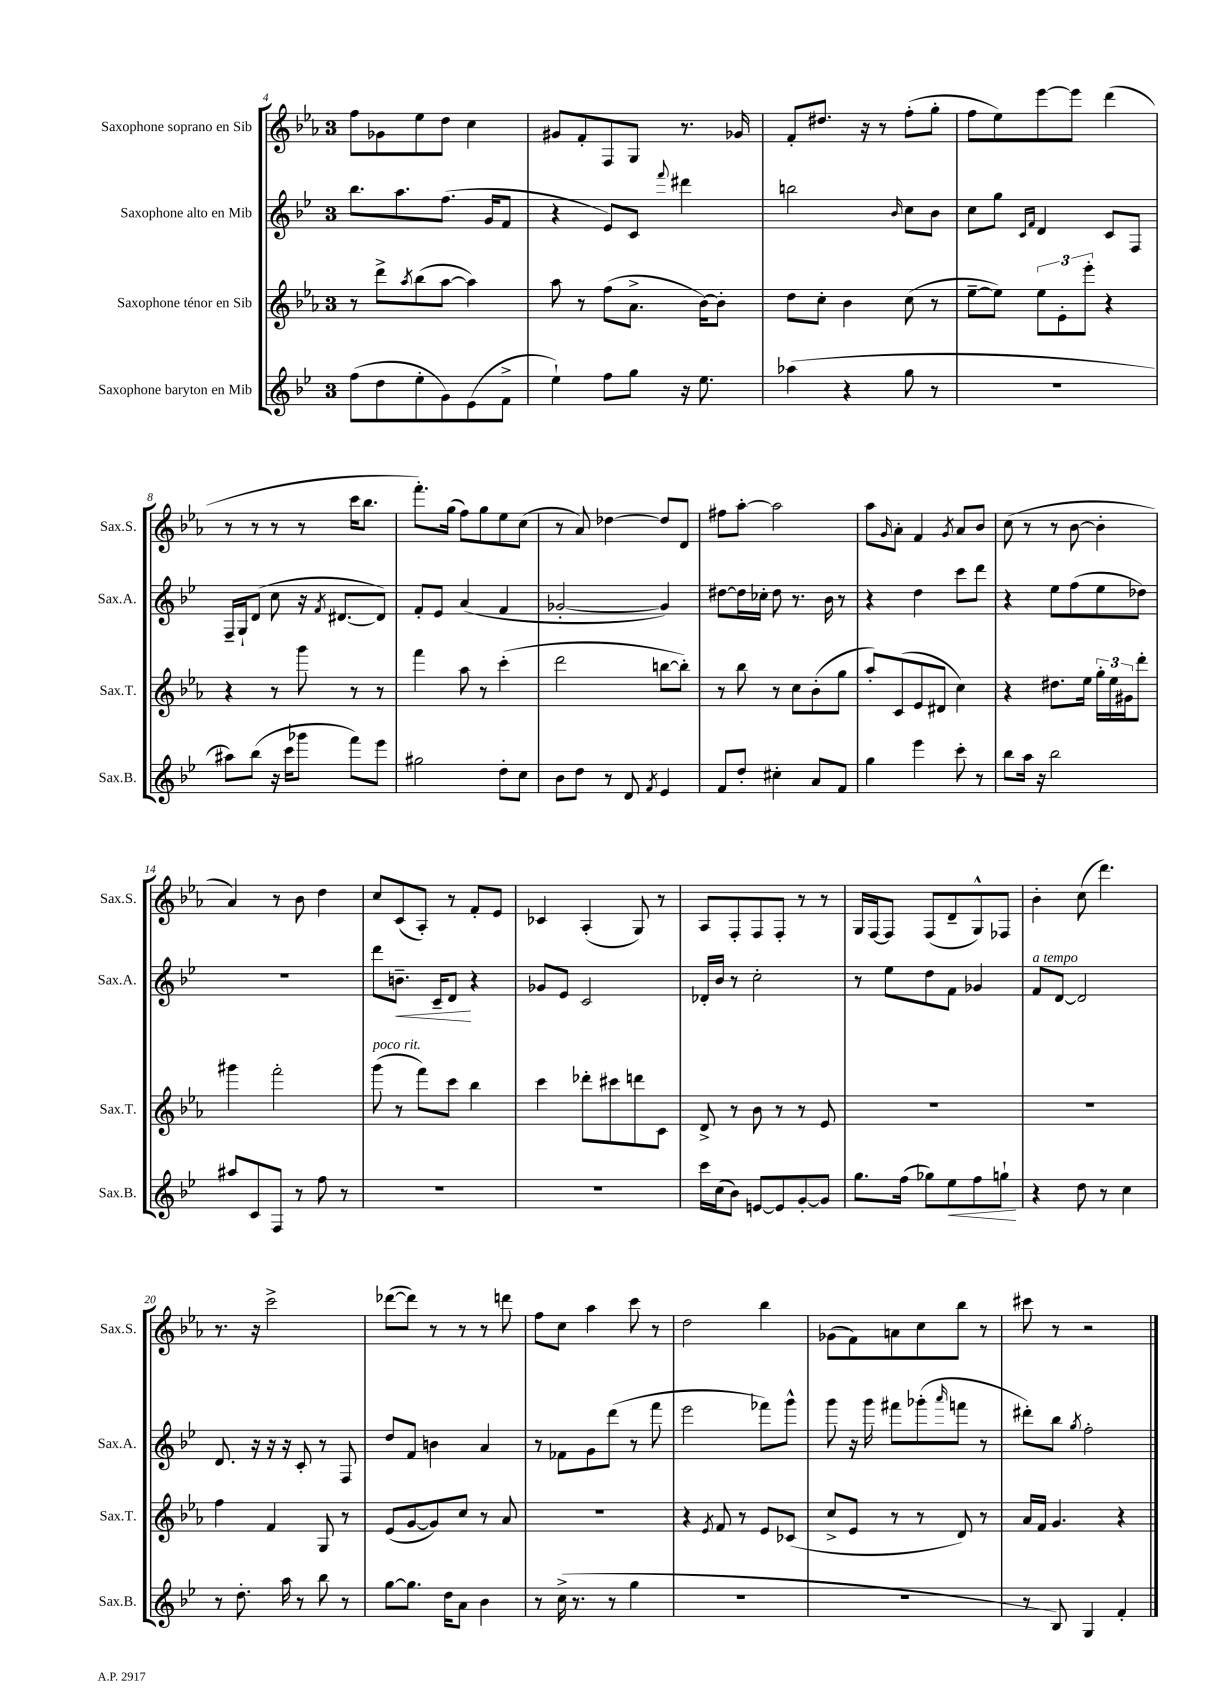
<<
\new StaffGroup <<
\new Staff = "s0" \with { instrumentName = "Saxophone soprano en Sib" shortInstrumentName = "Sax.S." } {
    \clef treble \key ees \major \once \override Staff.TimeSignature.style = #'single-digit \time 3/4
    f''8 ges'8 ees''8 d''8 c''4 |
    gis'8 f'8-. f8 g8 r8. ges'16 |
    f'8-. dis''8. r16 r8 f''8-.( g''8-. |
    f''8 ees''8) ees'''8~ ees'''8 d'''4( |
    r8 r8 r8 r8 c'''16 bes''8. |
    f'''8.-.) g''16( f''8) g''8 ees''8 c''8( |
    r8 aes'8) des''4~ des''8 d'8 |
    fis''8 aes''8~-. aes''2 |
    aes''8 \grace { g'16 } aes'8-. f'4 \acciaccatura { g'8 } aes'8 bes'8 |
    c''8( r8 r8 bes'8~ bes'4-. |
    aes'4) r8 bes'8 d''4 |
    c''8 c'8( aes8-.) r8 f'8-. ees'8 |
    ces'4 aes4-.( g8) r8 |
    aes8 f8-. f8 f8-. r8 r8 |
    g16 f16~ f8 f8( d'8-- g8-^) fes8 |
    bes'4-. c''8( d'''4.) |
    r8. r16 c'''2-> |
    des'''8~( des'''8) r8 r8 r8 d'''8 |
    f''8 c''8 aes''4 c'''8 r8 |
    d''2 bes''4 |
    ges'8( f'8) a'8 c''8 bes''8 r8 |
    cis'''8 r8 r2 \bar "|." |
}
\new Staff = "s1" \with { instrumentName = "Saxophone alto en Mib" shortInstrumentName = "Sax.A." } {
    \clef treble \key bes \major \once \override Staff.TimeSignature.style = #'single-digit \time 3/4
    bes''8. a''8. f''8.( g'16 f'8 |
    r4 ees'8) c'8 \appoggiatura { f'''8 } dis'''4 |
    b''2 \grace { bes'16 } c''8 bes'8 |
    c''8 g''8 \grace { c'16 f'16 } d'4 c'8 f8 |
    f16-- g16-! d'8( c''8 r16 \acciaccatura { f'8 } dis'8.~ dis'8) |
    f'8-. ees'8 a'4( f'4 |
    ges'2~-. ges'4) |
    dis''8~ dis''16 ces''16-. dis''8 r8. bes'16 r8 |
    r4 d''4 c'''8 d'''8 |
    r4 ees''8 f''8( ees''8 des''8) |
    R2. |
    d'''8 b'8.--\< c'16-- d'8\! r4 |
    ges'8 ees'8 c'2 |
    des'16-. bes'16 r8 c''2-. |
    r8 ees''8 d''8 f'8 ges'4 |
    f'8^\markup { \italic "a tempo" } d'8~ d'2 |
    d'8. r16 r16 r16 c'8-. r8 f8 |
    d''8 f'8 b'4 a'4 |
    r8 fes'8 g'8 d'''8( r8 f'''8 |
    ees'''2 fes'''8) g'''8-^ |
    g'''8 r16 g'''16 fis'''8 ges'''8-.( \grace { a'''16 } f'''8 r8 |
    dis'''8-.) bes''8 \acciaccatura { g''8 } f''2-. \bar "|." |
}
\new Staff = "s2" \with { instrumentName = "Saxophone ténor en Sib" shortInstrumentName = "Sax.T." } {
    \clef treble \key ees \major \once \override Staff.TimeSignature.style = #'single-digit \time 3/4
    r8 d'''8-> \acciaccatura { aes''8 } bes''8( aes''8~ aes''4) |
    aes''8 r8 f''8( aes'8.-> bes'16~) bes'8-. |
    d''8 c''8-. bes'4 c''8( r8 |
    ees''8~-- ees''8) \tuplet 3/2 { ees''8 ees'8-. ees'''8-. } r4 |
    r4 r8 g'''8 r8 r8 |
    f'''4 aes''8 r8 c'''4-.( |
    d'''2 b''8~ b''8-.) |
    r8 bes''8 r8 c''8 bes'8-.( g''8 |
    aes''8-.) c'8( ees'8 dis'8 c''4) |
    r4 dis''8. ees''16 \tuplet 3/2 { g''16-. ees''16 gis'16 } d'''8-. |
    gis'''4 f'''2-. |
    g'''8^\markup { \italic "poco rit." }( r8 f'''8) c'''8 bes''4 |
    c'''4 des'''8-. cis'''8 d'''8 c'8 |
    d'8-> r8 bes'8 r8 r8 ees'8 |
    R2. |
    R2. |
    f''4 f'4 g8 r8 |
    ees'8( g'8~ g'8) c''8 r8 aes'8 |
    R2. |
    r4 \acciaccatura { ees'8 } f'8 r8 ees'8 ces'8( |
    c''8-> ees'8 r8 r8 d'8) r8 |
    aes'16 f'16 g'4. r4 \bar "|." |
}
\new Staff = "s3" \with { instrumentName = "Saxophone baryton en Mib" shortInstrumentName = "Sax.B." } {
    \clef treble \key bes \major \once \override Staff.TimeSignature.style = #'single-digit \time 3/4
    f''8( d''8 ees''8-. g'8) ees'8( f'8-> |
    ees''4-!) f''8 g''8 r16 ees''8. |
    aes''4( r4 g''8 r8 |
    R2. |
    ais''8) bes''8( r16 c'''16 ges'''8 f'''8) ees'''8 |
    gis''2 d''8-. c''8 |
    bes'8 d''8 r8 d'8 \acciaccatura { f'8 } ees'4 |
    f'8 d''8-. cis''4-. a'8 f'8 |
    g''4 ees'''4 c'''8-. r8 |
    bes''8 a''16 r16 bes''2 |
    ais''8 c'8 f8 r8 f''8 r8 |
    R2. |
    R2. |
    c'''16 c''16( bes'8) e'8~ e'8 g'8~-. g'8 |
    g''8. f''16( ges''8) ees''8\< f''8 g''8-!\! |
    r4 d''8 r8 c''4 |
    r8 d''8.-. a''16 r8 bes''8 r8 |
    g''8~ g''8. d''16 a'8 bes'4 |
    r8 c''16->( r8. r8 g''4 |
    R2. |
    R2. |
    r8 bes8) g4 f'4-. \bar "|." |
}
>>
>>
\layout { \context { \Score currentBarNumber = #4 } }
